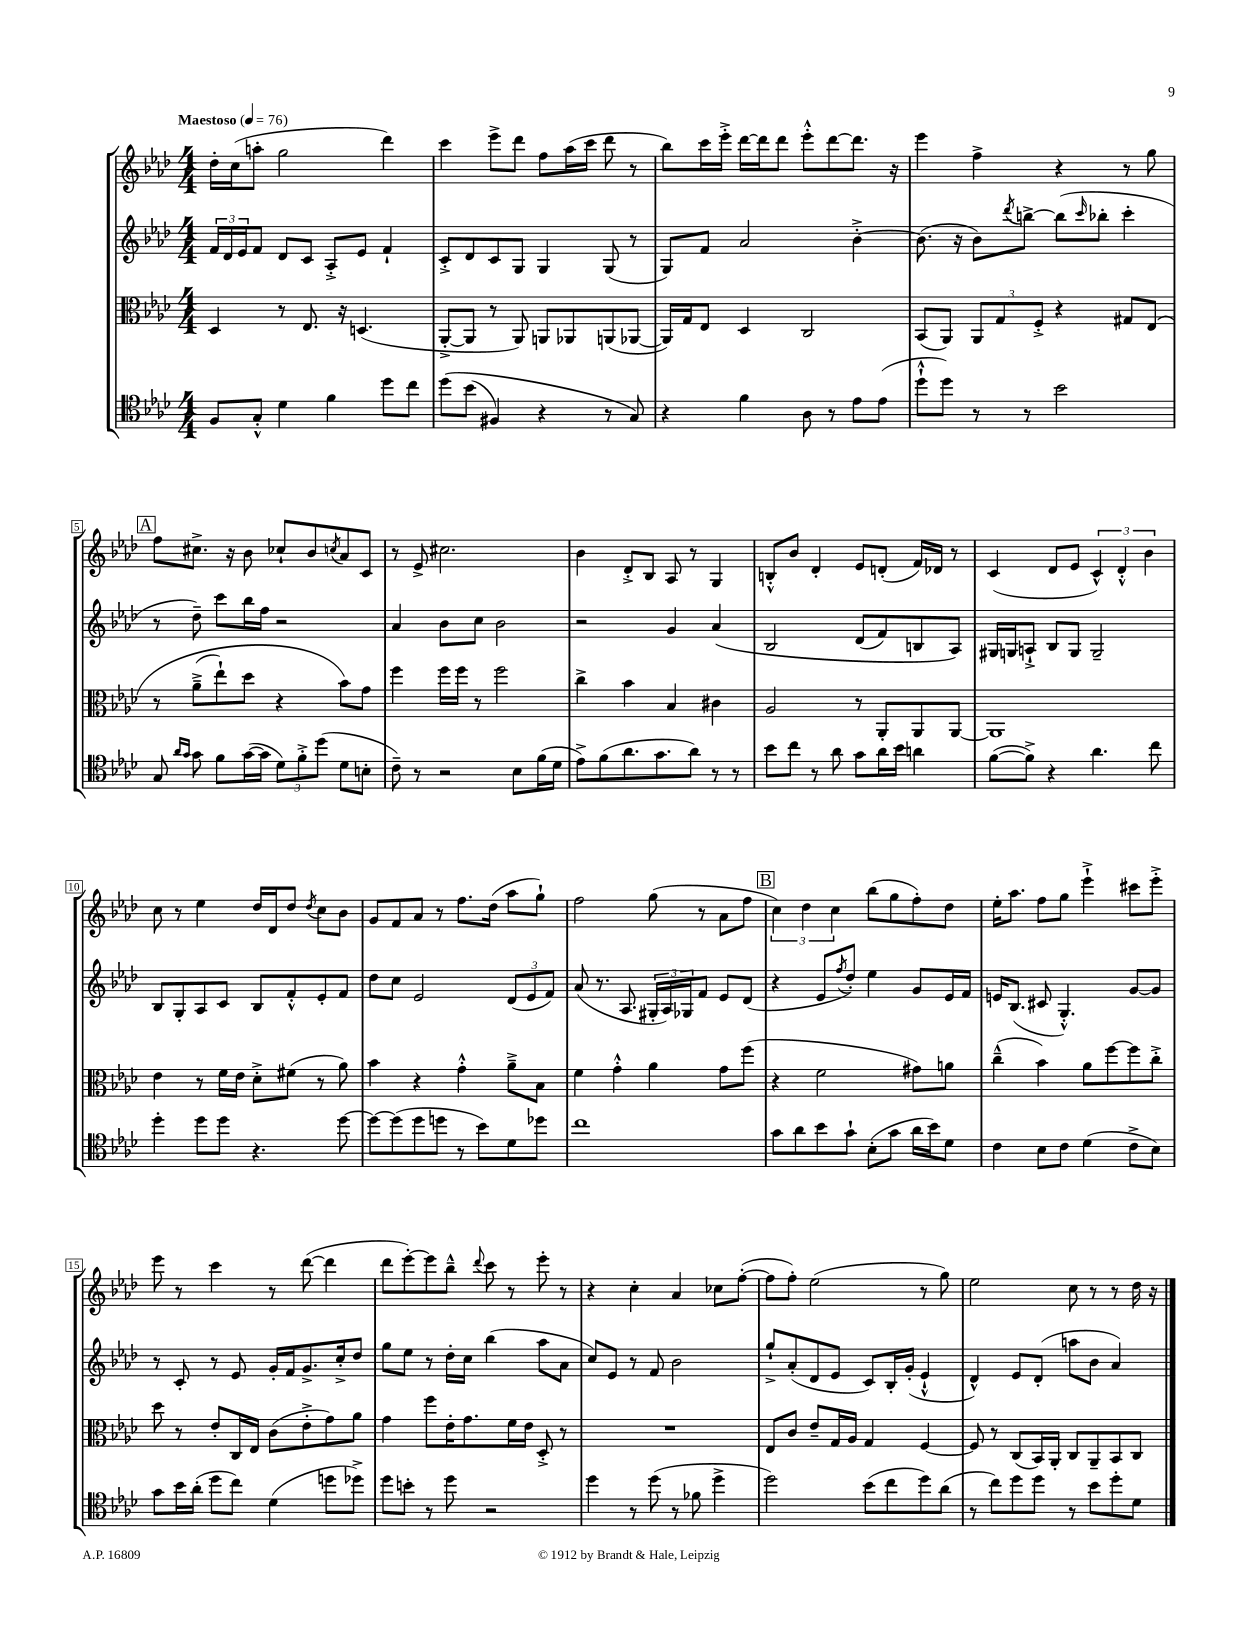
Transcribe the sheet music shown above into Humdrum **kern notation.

**kern	**kern	**kern	**kern
*staff4	*staff3	*staff2	*staff1
*clefC4	*clefC3	*clefG2	*clefG2
*k[b-e-a-d-]	*k[b-e-a-d-]	*k[b-e-a-d-]	*k[b-e-a-d-]
*M4/4	*M4/4	*M4/4	*M4/4
*MM76	*MM76	*MM76	*MM76
8F	4D-	24f	16dd-'
.	.	24d-	.
.	.	.	(16cc
.	.	24e-	.
8G'^^	.	8f	8aa'
4d-	8r	8d-	2gg
.	8.E-	8c	.
4f	.	8A-'^	.
.	16r	.	.
.	(4.D	8e-	.
8dd-	.	4f`	4ddd-)
8cc	.	.	.
=	=	=	=
&(8dd-	[8AA-'^	8c'^	4ccc
(8b-	8AA-]	8d-	.
4F#)	8r	8c	8eee-^
.	8AA-)	8G	8ddd-
4r	8AA	4G	8ff
.	8AA-	.	(16aa-
.	.	.	16ccc
8r	(8AA	(8G	8ddd-
8G&)	[8AA-	8r	8r
=	=	=	=
4r	16AA-])	8G)	8bb-)
.	16G	.	.
.	8E-	8f	16ccc
.	.	.	16eee-'^
4f	4D-	2a-	[16ddd-
.	.	.	16ddd-]
.	.	.	8ddd-
8A-	2C	.	8eee-'^^
8r	.	.	[8ddd-
8e-	.	[4b-'^	8.ddd-]
(8e-	.	.	.
.	.	.	16r
=	=	=	=
8dd-`^^	(8BB-	(8.b-]	4eee-
8dd-)	8AA-)	.	.
.	.	16r	.
8r	12AA-	8b-)	4ff^
.	12G	.	.
.	.	8qddd-	.
8r	.	[8bb^	.
.	12F'^	.	.
2b-	4r	(8bb]	4r
.	.	16qqccc	.
.	.	8bb-'	.
.	8G#	4ccc'	8r
.	&(8E-	.	8gg
=	=	=	=
8G	8r	8r	8ff
16qqa-	.	.	.
16qqg	.	.	.
8g	(8a-~^	8dd-~)	8.cc#^
8f	8ee-`)	8ccc	.
.	.	.	16r
([16g	8dd-	16bb-	8b-
16g]	.	16ff	.
12d-)	4r	2r	8cc-`
12f'^	.	.	.
.	.	.	8b-
(12dd-	.	.	.
.	.	.	8qcc
8d-	8b-&)	.	8a-
8B'	8g	.	8c
=	=	=	=
8c~)	4ff	4a-	8r
8r	.	.	8e-^
2r	16ff	8b-	2.cc#
.	16ff	.	.
.	8r	8cc	.
.	2ff	2b-	.
8B-	.	.	.
(16f	.	.	.
16d-	.	.	.
=	=	=	=
8e-^)	4cc^	2r	4b-
(8f	.	.	.
8.a-	4b-	.	8d-'^
.	.	.	8B-
8.g	.	.	.
.	4B-	4g	8A-
8a-)	.	.	8r
8r	4c#	&(4a-	4G
8r	.	.	.
=	=	=	=
8b-	2A-	2B-	8B'^^
8cc	.	.	8b-
8r	.	.	4d-'
8a-	.	.	.
8g	8r	(8d-	8e-
16a-	8AA-'	8f)	(8d'
16b-	.	.	.
4a	8AA-	8B	16f)
.	.	.	16d-
.	[8AA-	8A-&)	8r
=	=	=	=
([8f	1AA-]	16G#	(4c
.	.	16G	.
8f^])	.	8A`^	.
4r	.	8B-	8d-
.	.	8G	8e-
4.a-	.	2G~	6c^^)
.	.	.	6d-'^^
.	.	.	6b-
8cc	.	.	.
=	=	=	=
4dd-'	4e-	8B-	8cc
.	.	8G'	8r
8dd-	8r	8A-	4ee-
8dd-	16f	8c	.
.	16e-	.	.
4.r	8d-'^	8B-	16dd-
.	.	.	16d-
.	(8f#	8f'^^	8dd-
.	.	.	8qdd-
.	8r	8e-'	8cc
[8dd-	8a-)	8f	8b-
=	=	=	=
8dd-_	4b-	8dd-	8g
(8dd-]	.	8cc	8f
8dd-	4r	2e-	8a-
8dd	.	.	8r
8r	4g'^^	.	8.ff
8b-)	.	.	.
.	.	.	(16dd-
8d-	8a-~^	(12d-	8aa-
.	.	12e-	.
8dd-	8B-	.	8gg`)
.	.	12f)	.
=	=	=	=
1cc	4f	(8a-	2ff
.	.	8.r	.
.	4g'^^	.	.
.	.	8.A-	.
.	4a-	24G#'	(8gg
.	.	24A-)	.
.	.	24G-	.
.	.	8f	8r
.	8g	8e-	8a-
.	(8ff	(8d-	8ff
=	=	=	=
8g	4r	4r	6cc)
8a-	.	.	.
.	.	.	6dd-
8b-	2f	8e-	.
.	.	.	6cc
.	.	8qff	.
8g`	.	8dd-')	.
(8B-'	.	4ee-	(8bb-
8g	.	.	8gg
16a-	8g#)	8g	8ff')
16b-)	.	.	.
8d-	8a	16e-	8dd-
.	.	16f	.
=	=	=	=
4c	(4cc~^^	16e	16ee-'
.	.	(8.B-	8.aa-
8B-	4b-)	8c#	8ff
8c	.	4.G'^^)	8gg
(4d-	8a-	.	4eee-`^
.	[8ff	.	.
8c^	8ff]	[8g	8ccc#
8B-)	8cc'^	8g]	8eee-'^
=	=	=	=
8g	8dd-	8r	8eee-
16b-	8r	8c'	8r
(16a-'	.	.	.
8dd-	8e-'	8r	4ccc
8cc)	16C	8e-	.
.	16E-	.	.
(4d-	(8c	16g'	8r
.	.	16f	.
.	8e-'^	8.g^	([8ddd-
8dd	8g)	.	4ddd-]
.	.	16cc'^	.
8dd-^)	8a-	8dd-	.
=	=	=	=
8dd-	4g	8gg	8ddd-
8b'	.	8ee-	[8eee-')
8r	8ff	8r	8eee-]
8dd-	16e-'	16dd-'	8bb-~^^
.	8.g	16cc	.
.	.	.	8qqddd-
2r	.	(4bb-	8ccc
.	16f	.	8r
.	16e-	.	.
.	8D-'^	8aa-	8eee-'
.	8r	8a-	8r
=	=	=	=
4dd-	1r	8cc)	4r
.	.	8e-	.
8r	.	8r	4cc'
(8dd-	.	8f	.
8r	.	2b-	4a-
8f-	.	.	.
4dd-^	.	.	8cc-
.	.	.	([8ff'
=	=	=	=
2dd-)	8E-	8gg`^	8ff]
.	8c	(8a-'	8ff')
.	8e-~	8d-	(2ee-
.	16G	8e-	.
.	16A-	.	.
(8b-	4G	8c)	.
8cc	.	16B-'	.
.	.	(16g'	.
8dd-)	[4F	4e-`^^	8r
(8a-	.	.	8gg)
=	=	=	=
8r	8F]	4d-^^)	2ee-
8cc)	8r	.	.
8dd-	(8C	8e-	.
8dd-	16BB-)	(8d-'	.
.	16AA-'	.	.
8r	8C	8aa	8cc
8b-	8AA-~	8b-	8r
8dd-'	8BB-	4a-)	8r
8d-	8C	.	16dd-
.	.	.	16r
==	==	==	==
*-	*-	*-	*-
